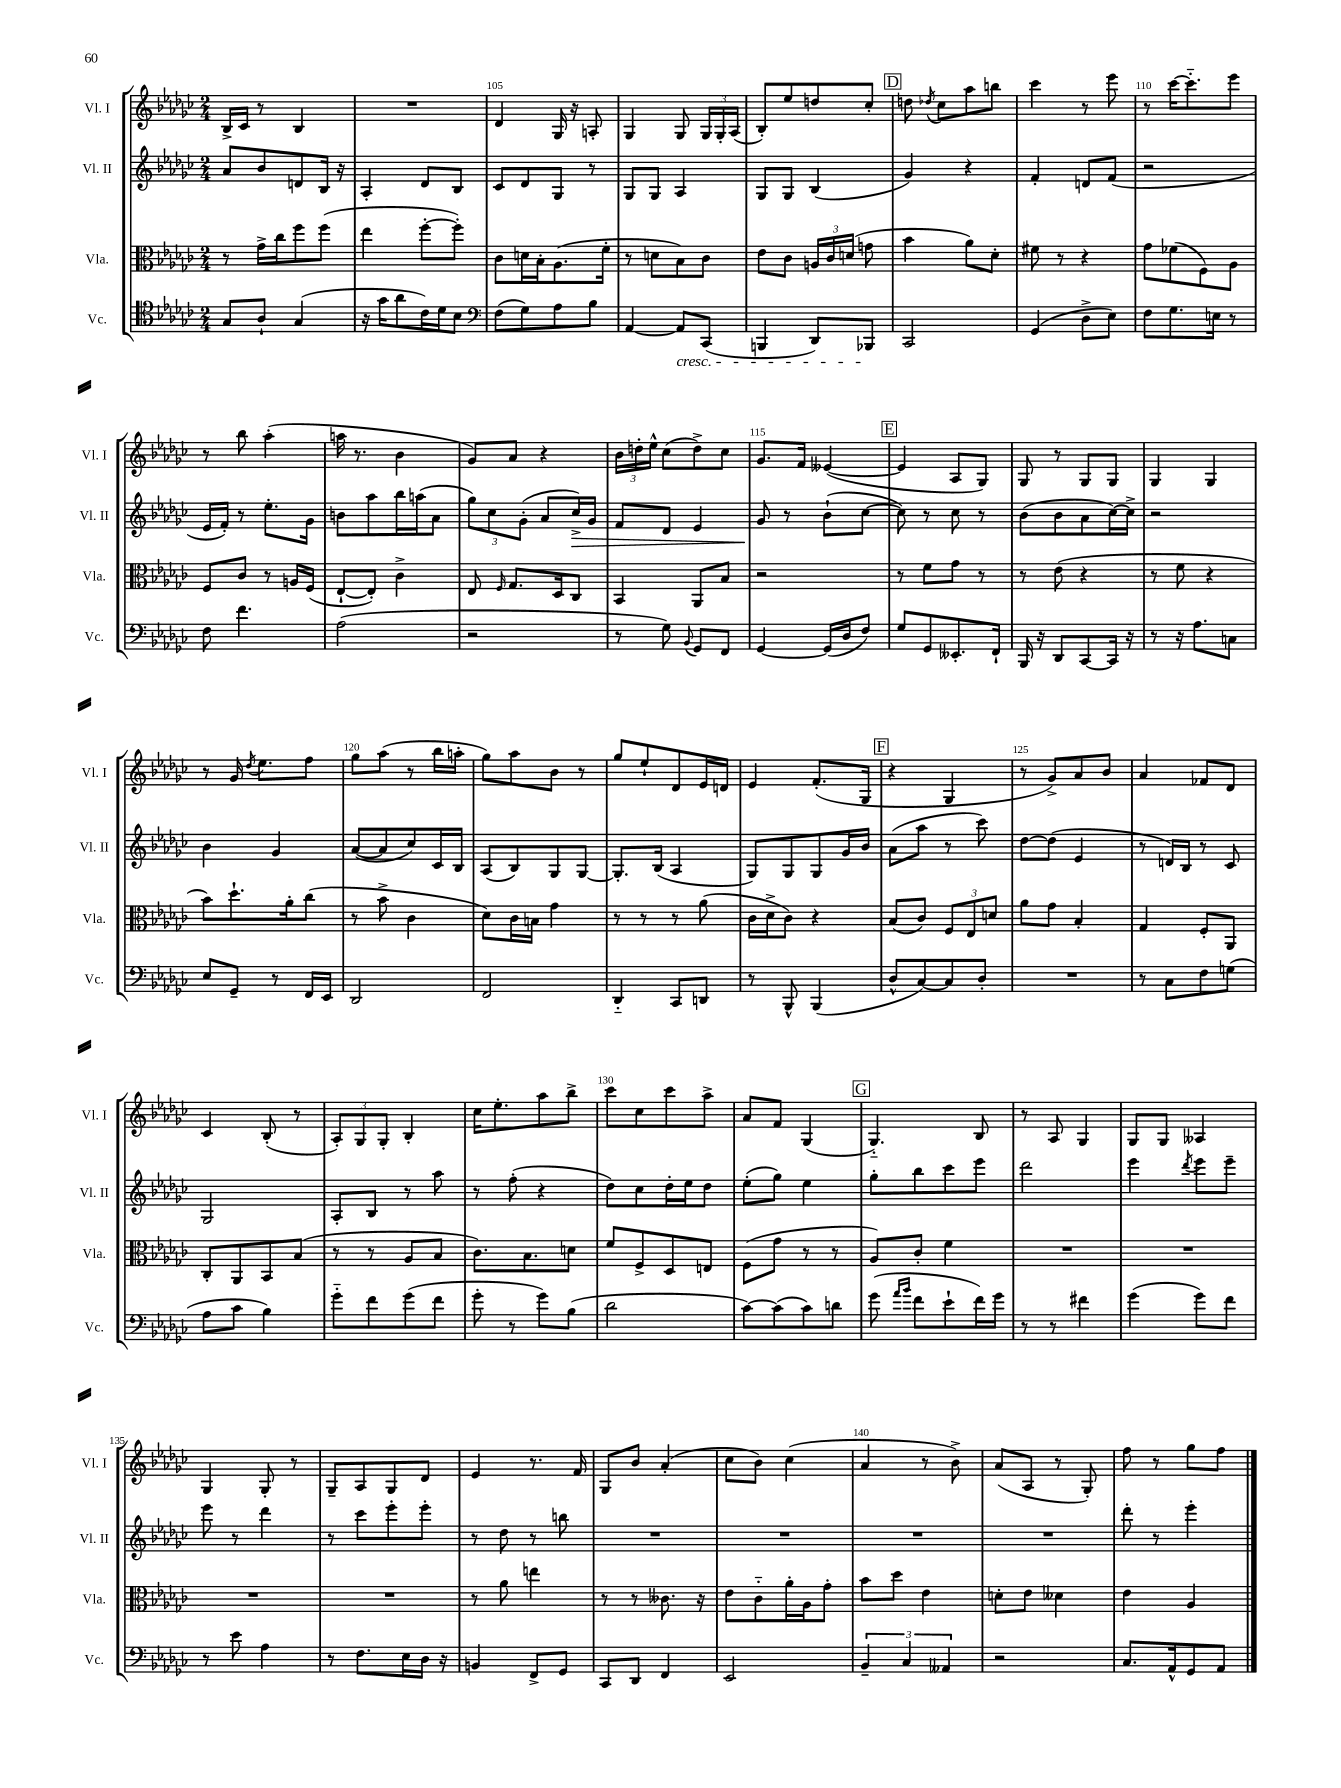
<<
\new StaffGroup <<
\new Staff = "s0" \with { instrumentName = "Vl. I" shortInstrumentName = "Vl. I" } {
    \clef treble \key ges \major \numericTimeSignature \time 2/4
    \autoBeamOff bes16[-> ces'16] r8 bes4 |
    R2 |
    des'4 ges16 r16 a8-. |
    ges4 ges8 \tuplet 3/2 { ges16[ ges16-. aes16]( } |
    bes8[-.) ees''8 d''8 ces''8]-. |
    \mark \markup { \box "D" } d''8 \acciaccatura { des''8 } ces''8[ aes''8 b''8] |
    ces'''4 r8 ees'''8 |
    r8 ces'''16[~ ces'''8.-_ ees'''8] |
    r8 bes''8 aes''4-.( |
    a''16 r8. bes'4 |
    ges'8[) aes'8] r4 |
    \tuplet 3/2 { bes'16[ d''16-. ees''16]-^ } ces''8[( d''8->) ces''8] |
    ges'8.[ f'16] eeses'4~( |
    \mark \markup { \box "E" } eeses'4 aes8[ ges8]) |
    ges8 r8 ges8[ ges8] |
    ges4 ges4 |
    r8 ges'16 \acciaccatura { des''8 } ees''8.[ f''8] |
    ges''8[ aes''8]( r8 bes''16[ a''16]-. |
    ges''8[) aes''8 bes'8] r8 |
    ges''8[ ees''8-! des'8 ees'16 d'16] |
    ees'4 f'8.[-.( ges16] |
    \mark \markup { \box "F" } r4 ges4 |
    r8 ges'8[->) aes'8 bes'8] |
    aes'4 fes'8[ des'8] |
    ces'4 bes8-.( r8 |
    \tuplet 3/2 { aes8[-.) ges8 ges8]-. } bes4-. |
    ces''16[ ees''8.-. aes''8 bes''8]-> |
    ces'''8[ ces''8 ces'''8 aes''8]-> |
    aes'8[ f'8] ges4( |
    \mark \markup { \box "G" } ges4.-_) bes8 |
    r8 aes8 ges4 |
    ges8[ ges8] aeses4 |
    ges4 ges8-. r8 |
    ges8[-- aes8 ges8 des'8] |
    ees'4 r8. f'16 |
    ges8[ bes'8] aes'4-.( |
    ces''8[ bes'8]) ces''4( |
    aes'4 r8 bes'8->) |
    aes'8[( aes8] r8 ges8-.) |
    f''8 r8 ges''8[ f''8] \bar "|." |
}
\new Staff = "s1" \with { instrumentName = "Vl. II" shortInstrumentName = "Vl. II" } {
    \clef treble \key ges \major \numericTimeSignature \time 2/4
    \autoBeamOff aes'8[ bes'8 d'8 bes16] r16 |
    aes4-. des'8[ bes8] |
    ces'8[ des'8 ges8] r8 |
    ges8[ ges8] aes4 |
    ges8[ ges8] bes4( |
    \mark \markup { \box "D" } ges'4) r4 |
    f'4-. d'8[ f'8]( |
    r2 |
    ees'16[ f'16]-.) r8 ees''8.[-. ges'16] |
    b'8[ aes''8 bes''16 a''16( aes'8] |
    \tuplet 3/2 { ges''8[) ces''8 ges'8]-.( } aes'8[ ces''16->\>) ges'16] |
    f'8[ des'8] ees'4 |
    ges'8\! r8 bes'8[-!( ces''8]~ |
    \mark \markup { \box "E" } ces''8) r8 ces''8 r8 |
    bes'8[( bes'8 aes'8 ces''16~) ces''16]-> |
    r2 |
    bes'4 ges'4 |
    aes'8[~( aes'8 ces''8) ces'16 bes16] |
    aes8[( bes8) ges8 ges8]~ |
    ges8.[-. bes16]( aes4 |
    ges8[) ges8 ges8 ges'16 bes'16] |
    \mark \markup { \box "F" } aes'8[( aes''8] r8 ces'''8) |
    des''8[~ des''8]( ees'4 |
    r8 d'16[) bes16] r8 ces'8 |
    ges2 |
    aes8[-. bes8] r8 aes''8 |
    r8 f''8-.( r4 |
    des''8[) ces''8 des''16-. ees''16 des''8] |
    ees''8[-.( ges''8]) ees''4 |
    \mark \markup { \box "G" } ges''8[-. bes''8 ces'''8 ees'''8] |
    des'''2 |
    ees'''4 \acciaccatura { des'''8 } ees'''8[ ees'''8]-- |
    ees'''8 r8 des'''4 |
    r8 ces'''8[ ees'''8-. ees'''8]-. |
    r8 des''8 r8 b''8 |
    R2 |
    R2 |
    R2 |
    R2 |
    des'''8-. r8 ees'''4-. \bar "|." |
}
\new Staff = "s2" \with { instrumentName = "Vla." shortInstrumentName = "Vla." } {
    \clef alto \key ges \major \numericTimeSignature \time 2/4
    \autoBeamOff r8 ges'16[-> ces''16 f''8 f''8]( |
    ees''4 f''8[~-. f''8]-.) |
    ces'8[ d'16 bes16-. aes8.( f'16]-. |
    r8 d'8[ bes8) ces'8] |
    ees'8[ ces'8] \tuplet 3/2 { a16[ ces'16 d'16]( } g'8 |
    \mark \markup { \box "D" } bes'4 aes'8[) des'8]-. |
    fis'8 r8 r4 |
    ges'8[ fes'8( f8) aes8] |
    f8[ ces'8] r8 a16[ f16]( |
    ees8[~-! ees8]-.) ces'4-> |
    ees8 \grace { f16 } ges8.[ des16 ces8] |
    bes,4 aes,8[ bes8] |
    r2 |
    \mark \markup { \box "E" } r8 f'8[ ges'8] r8 |
    r8 ees'8( r4 |
    r8 f'8 r4 |
    bes'8[) des''8.-! aes'16-. ces''8]( |
    r8 bes'8-> ces'4 |
    des'8[) ces'16 b16] ges'4 |
    r8 r8 r8 aes'8( |
    ces'16[ des'16-> ces'8]) r4 |
    \mark \markup { \box "F" } bes8[( ces'8]) \tuplet 3/2 { f8[ ees8 d'8] } |
    aes'8[ ges'8] bes4-. |
    ges4 f8[-. aes,8] |
    ces8[-. aes,8 bes,8 bes8]( |
    r8 r8 aes8[ bes8] |
    ces'8.[) bes8. d'8] |
    f'8[ f8-> des8 e8] |
    f8[( ges'8] r8 r8 |
    \mark \markup { \box "G" } aes8[) ces'8]-. f'4 |
    R2 |
    R2 |
    R2 |
    R2 |
    r8 aes'8 e''4 |
    r8 r8 ceses'8. r16 |
    ees'8[ ces'8-_ aes'16-. aes16 ges'8]-. |
    bes'8[ des''8] ees'4 |
    d'8[-. ees'8] deses'4 |
    ees'4 aes4 \bar "|." |
}
\new Staff = "s3" \with { instrumentName = "Vc." shortInstrumentName = "Vc." } {
    \clef tenor \key ges \major \numericTimeSignature \time 2/4
    \autoBeamOff ges8[ aes8]-! ges4( |
    r16 ges'16[ aes'8 ces'16) des'16 bes8] |
    \clef bass f8[( ges8) aes8 bes8] |
    aes,4~ aes,8[\cresc ces,8]( |
    b,,4 des,8[) bes,,8]\! |
    \mark \markup { \box "D" } ces,2 |
    ges,4( des8[-> ees8]) |
    f8[ ges8. e16] r8 |
    f8 f'4. |
    aes2( |
    r2 |
    r8 ges8) \appoggiatura { bes,8 } ges,8[ f,8] |
    ges,4~ ges,16[( des16 f8]) |
    \mark \markup { \box "E" } ges8[ ges,8 eeses,8.-. f,16]-! |
    bes,,16 r16 des,8[ ces,8~ ces,16] r16 |
    r8 r16 aes8.[ c8] |
    ees8[ ges,8]-- r8 f,16[ ees,16] |
    des,2 |
    f,2 |
    des,4-_ ces,8[ d,8] |
    r8 bes,,8-^ bes,,4( |
    \mark \markup { \box "F" } des8[-^ ces8~) ces8 des8]-. |
    R2 |
    r8 ces8[ f8 g8]( |
    aes8[ ces'8] bes4) |
    ges'8[-_ f'8 ges'8( f'8] |
    ges'8-. r8 ges'8[) bes8]( |
    des'2 |
    ces'8[~) ces'8( ces'8) d'8] |
    \mark \markup { \box "G" } ges'8( \grace { aes'16[ bes'16] } f'8[ ees'8-! f'16) ges'16] |
    r8 r8 fis'4 |
    ges'4( ges'8[) f'8] |
    r8 ees'8 aes4 |
    r8 f8.[ ees16 des16] r16 |
    b,4 f,8[-> ges,8] |
    ces,8[ des,8] f,4 |
    ees,2 |
    \tuplet 3/2 { bes,4-- ces4 aeses,4 } |
    r2 |
    ces8.[ aes,16-^ ges,8 aes,8] \bar "|." |
}
>>
>>
\layout { \context { \Score currentBarNumber = #103 \override BarNumber.break-visibility = ##(#f #t #t) barNumberVisibility = #(every-nth-bar-number-visible 5) } }
